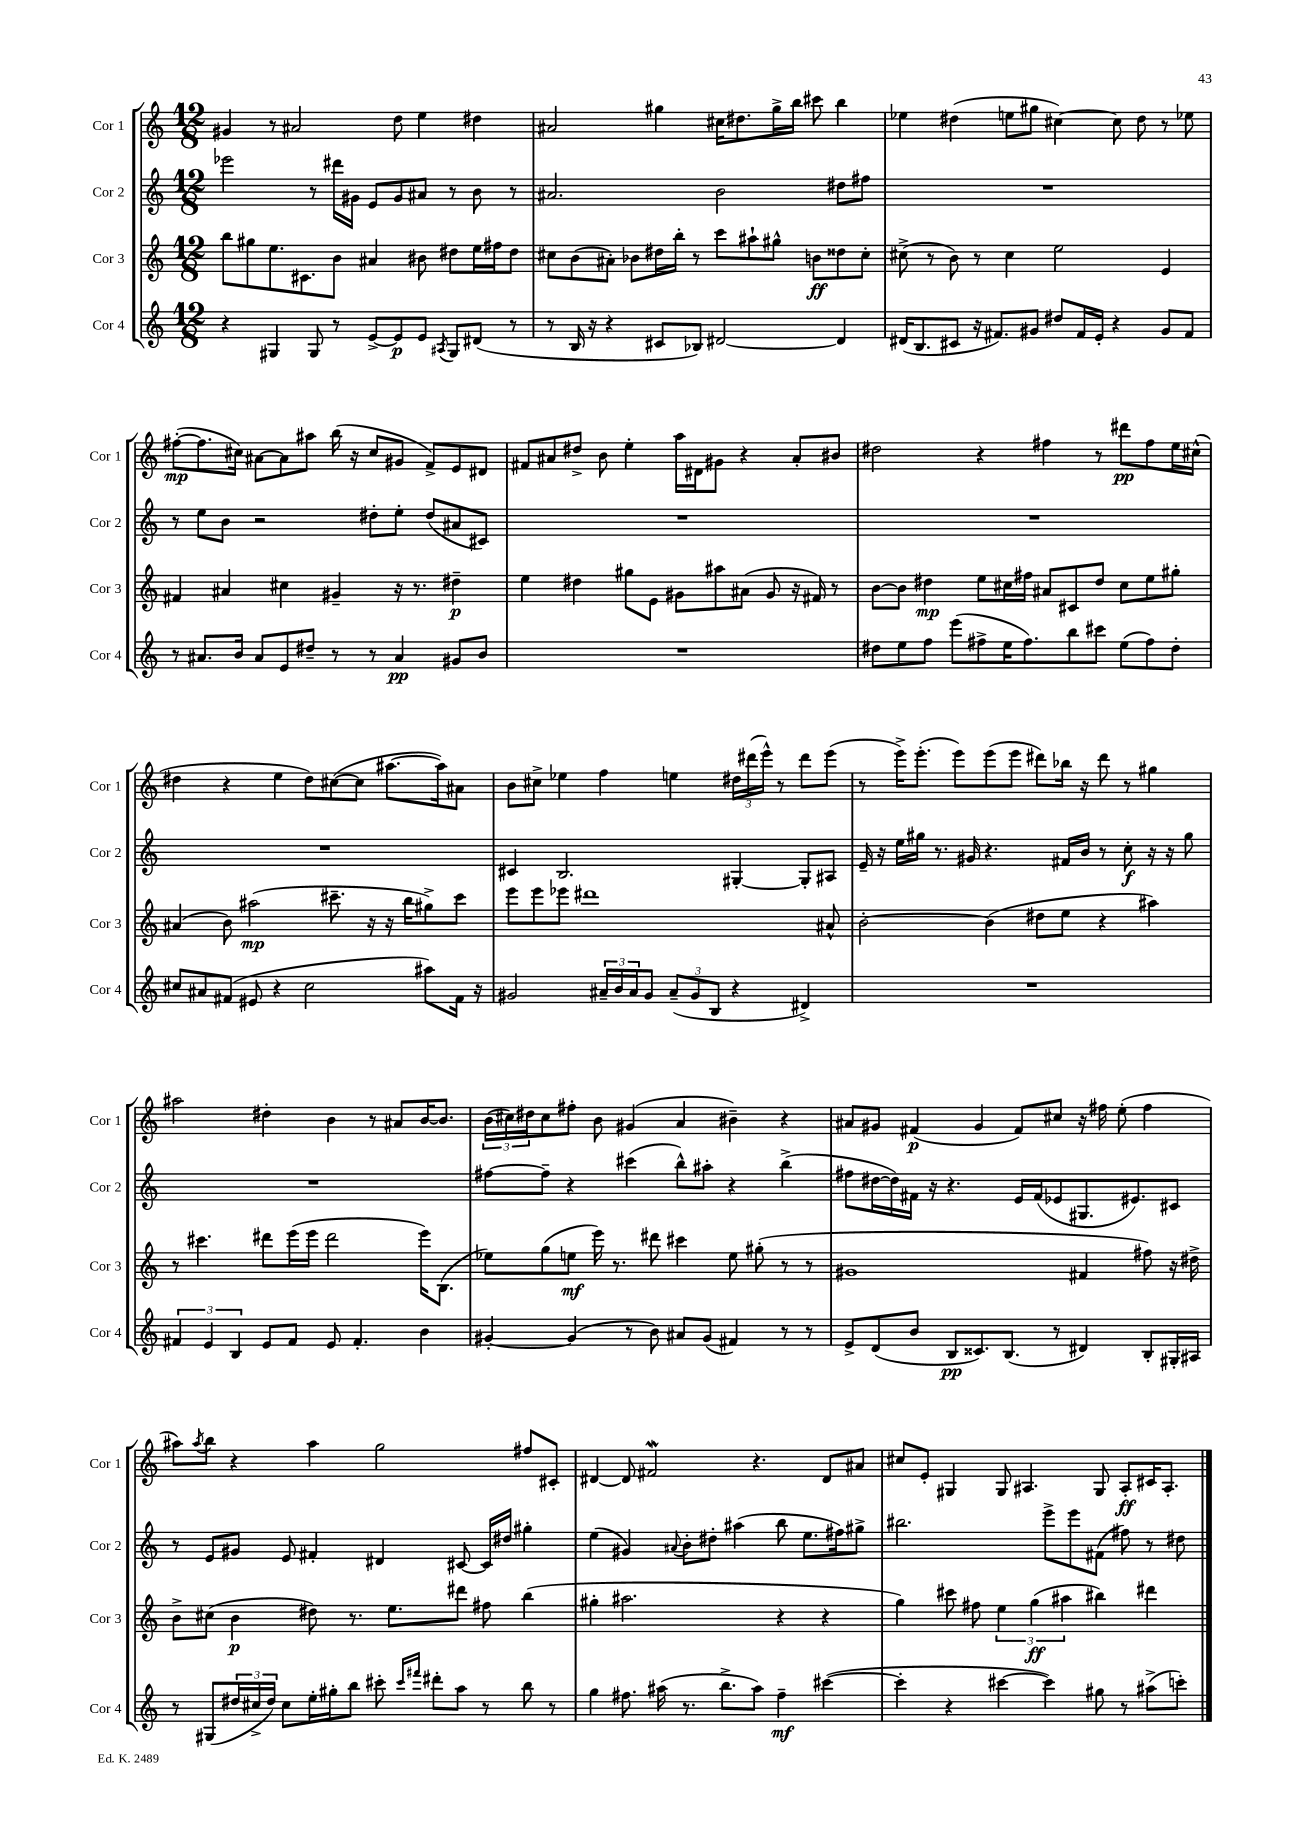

**kern	**dynam	**kern	**dynam	**kern	**dynam	**kern	**dynam
*part4	*part4	*part3	*part3	*part2	*part2	*part1	*part1
*staff4	*staff4	*staff3	*staff3	*staff2	*staff2	*staff1	*staff1
*I"Cor 4	*	*I"Cor 3	*	*I"Cor 2	*	*I"Cor 1	*
*I'Cor 4	*	*I'Cor 3	*	*I'Cor 2	*	*I'Cor 1	*
*clefG2	*	*clefG2	*	*clefG2	*	*clefG2	*
*k[]	*	*k[]	*	*k[]	*	*k[]	*
*M12/8	*	*M12/8	*	*M12/8	*	*M12/8	*
=140	=140	=140	=140	=140	=140	=140	=140
4r	.	8bb\L	.	2eee-X\	.	4g#X/	.
.	.	8gg#X\	.	.	.	.	.
4G#X/	.	8.ee\	.	.	.	8r	.
.	.	.	.	.	.	2a#X/	.
.	.	8.c#X\	.	.	.	.	.
8G#/	.	.	.	8r	.	.	.
8r	.	8b\J	.	16ddd#X\LL	.	.	.
.	.	.	.	16g#X\JJ	.	.	.
[8e^/L	.	4a#X/	.	8e/L	.	.	.
8e/]	p	.	.	8g#/	.	8dd\	.
8e/J	.	8b#X\	.	8a#X/J	.	4ee\	.
8qA#X/	.	.	.	.	.	.	.
8G#/L	.	8dd#X\L	.	8r	.	.	.
(8d#X/J	.	16ee\L	.	8b\	.	4dd#X\	.
.	.	16ff#X\J	.	.	.	.	.
8r	.	8dd#\J	.	8r	.	.	.
=141	=141	=141	=141	=141	=141	=141	=141
8r	.	8cc#X\L	.	2.a#X/	.	2a#X/	.
16B/	.	(8b\	.	.	.	.	.
16r	.	.	.	.	.	.	.
4r	.	8a#X'\J)	.	.	.	.	.
.	.	8b-X\L	.	.	.	.	.
8c#X/L	.	16dd#X\L	.	.	.	4gg#X\	.
.	.	16bb'\JJ	.	.	.	.	.
8B-X/J)	.	8r	.	.	.	.	.
[2d#X/	.	8ccc\L	.	2b\	.	16cc#X\KL	.
.	.	.	.	.	.	8.dd#X\	.
.	.	8aa#X`\	.	.	.	.	.
.	.	8gg#X^^\J	.	.	.	16gg#^\L	.
.	.	.	.	.	.	16bb\JJ	.
.	.	8bn\L	ff	.	.	8ccc#X\	.
4d#/]	.	8dd##X\	.	8dd#X\L	.	4bb\	.
.	.	8cc#'\J	.	8ff#X\J	.	.	.
=142	=142	=142	=142	=142	=142	=142	=142
(16d#X/KL	.	(8cc#X^\	.	1.r	.	4ee-X\	.
8.B/	.	.	.	.	.	.	.
.	.	8r	.	.	.	.	.
8c#X/J	.	8b\)	.	.	.	(4dd#X\	.
16r	.	8r	.	.	.	.	.
8.f#X/L)	.	.	.	.	.	.	.
.	.	4cc#\	.	.	.	8een\L	.
8g#X/J	.	.	.	.	.	8gg#X\J	.
8dd#X/L	.	2ee\	.	.	.	[4cc#X\)	.
16f#/L	.	.	.	.	.	.	.
16e'/JJ	.	.	.	.	.	.	.
4r	.	.	.	.	.	8cc#\]	.
.	.	.	.	.	.	8dd#\	.
8g#/L	.	4e/	.	.	.	8r	.
8f#/J	.	.	.	.	.	8ee-X\	.
!!LO:LB:g=z
=143	=143	=143	=143	=143	=143	=143	=143
8r	.	4f#X/	.	8r	.	([8ff#X'\L	mp
8.a#X/L	.	.	.	8ee\L	.	8.ff#\]	.
.	.	4a#X/	.	8b\J	.	.	.
16b/Jk	.	.	.	.	.	16cc#X\Jk)	.
8a#/L	.	.	.	2r	.	[8a#X\L	.
8e/	.	4cc#X\	.	.	.	8a#\]	.
8dd#X~/J	.	.	.	.	.	8aa#X\J	.
8r	.	4g#X~/	.	.	.	(16bb\	.
.	.	.	.	.	.	16r	.
8r	.	.	.	8dd#X'\L	.	8cc#/L	.
4a#/	pp	16r	.	8ee'\J	.	8g#X/J	.
.	.	8.r	.	.	.	.	.
.	.	.	.	(8dd#/L	.	8f^/L)	.
8g#X/L	.	4dd#X~\	p	8a#X/	.	8e/	.
8b/J	.	.	.	8c#X/J)	.	8d#X/J	.
=144	=144	=144	=144	=144	=144	=144	=144
1.r	.	4ee\	.	1.r	.	8f#X/L	.
.	.	.	.	.	.	8a#X/	.
.	.	4dd#X\	.	.	.	8dd#X^/J	.
.	.	.	.	.	.	8b\	.
.	.	8gg#X\L	.	.	.	4ee'\	.
.	.	8e\J	.	.	.	.	.
.	.	8g#X\L	.	.	.	16aa\LL	.
.	.	.	.	.	.	16d#X\J	.
.	.	8aa#X\	.	.	.	8g#X\J	.
.	.	(8a#X\J	.	.	.	4r	.
.	.	8g#/	.	.	.	.	.
.	.	16r	.	.	.	8a#'/L	.
.	.	16f#X/)	.	.	.	.	.
.	.	8r	.	.	.	8b#X/J	.
=145	=145	=145	=145	=145	=145	=145	=145
8dd#X\L	.	[8b\L	.	1.r	.	2dd#X\	.
8ee\	.	8b\J]	.	.	.	.	.
8ff\J	.	4dd#X\	mp	.	.	.	.
(8eee\L	.	.	.	.	.	.	.
8ff#X^\	.	8ee\L	.	.	.	4r	.
16ee\K	.	16cc#X\L	.	.	.	.	.
8.ff#\)	.	16ff#X\JJ	.	.	.	.	.
.	.	8a#X/L	.	.	.	4ff#X\	.
8bb\	.	8c#X/	.	.	.	.	.
8ccc#X\J	.	8dd#/J	.	.	.	8r	.
(8ee\L	.	8cc#\L	.	.	.	8ddd#X\L	pp
8ff#\)	.	8ee\	.	.	.	8ff#\	.
8dd#'\J	.	8gg#X'\J	.	.	.	16ee\L	.
.	.	.	.	.	.	(16cc#X^^\JJ	.
!!LO:LB:g=z
=146	=146	=146	=146	=146	=146	=146	=146
8cc#X/L	.	(4a#X/	.	1.r	.	4dd#X\	.
8a#X/	.	.	.	.	.	.	.
(8f#X/J	.	8b\)	.	.	.	4r	.
8e#X/	.	(2aa#X\	mp	.	.	.	.
4r	.	.	.	.	.	4ee\	.
2cc#\	.	.	.	.	.	8dd#\L)	.
.	.	8.ccc#X~\	.	.	.	([8cc#X\	.
.	.	.	.	.	.	8cc#\J]	.
.	.	16r	.	.	.	.	.
.	.	16r	.	.	.	[8.aa#X\L	.
.	.	16bb\KL	.	.	.	.	.
8aa#X\L)	.	8gg#X^\)	.	.	.	.	.
.	.	.	.	.	.	16aa#\k])	.
16f#\Jk	.	8ccc#\J	.	.	.	8a#X\J	.
16r	.	.	.	.	.	.	.
=147	=147	=147	=147	=147	=147	=147	=147
2g#X/	.	8eee\L	.	4c#X/	.	8b\L	.
.	.	8eee\	.	.	.	8cc#X^\J	.
.	.	8eee-X\J	.	2.B/	.	4ee-X\	.
.	.	1ddd#X	.	.	.	.	.
24a#X~/LL	.	.	.	.	.	4ff\	.
24b/	.	.	.	.	.	.	.
24a#/J	.	.	.	.	.	.	.
8g#/J	.	.	.	.	.	.	.
(12a#~/L	.	.	.	.	.	4een\	.
12g#/	.	.	.	.	.	.	.
12B/J	.	.	.	.	.	.	.
4r	.	.	.	[4G#X'/	.	24dd#X\LL	.
.	.	.	.	.	.	(24ddd#X\	.
.	.	.	.	.	.	24eee^^\JJ)	.
.	.	.	.	.	.	8r	.
4d#X^/)	.	.	.	8G#'/L]	.	8ddd#\L	.
.	.	8a#X^^/	.	8A#X/J	.	(8eee\J	.
=148	=148	=148	=148	=148	=148	=148	=148
1.r	.	[2b'\	.	16e~/	.	8r	.
.	.	.	.	16r	.	.	.
.	.	.	.	16ee\LL	.	16eee^\KL)	.
.	.	.	.	16gg#X\JJ	.	(8.eee'\J	.
.	.	.	.	8.r	.	.	.
.	.	.	.	.	.	8eee\L)	.
.	.	.	.	16g#X/	.	.	.
.	.	(4b\]	.	4.r	.	(8eee\	.
.	.	.	.	.	.	8eee\J	.
.	.	8dd#X\L	.	.	.	8ddd#X\L)	.
.	.	8ee\J	.	16f#X/LL	.	16bb-X\Jk	.
.	.	.	.	16b/JJ	.	16r	.
.	.	4r	.	8r	.	8ddd#\	.
.	.	.	.	8cc'\	f	8r	.
.	.	4aa#X\)	.	16r	.	4gg#X\	.
.	.	.	.	16r	.	.	.
.	.	.	.	8gg#\	.	.	.
!!LO:LB:g=z
=149	=149	=149	=149	=149	=149	=149	=149
6f#X/	.	8r	.	1.r	.	2aa#X\	.
.	.	4.ccc#X\	.	.	.	.	.
6e/	.	.	.	.	.	.	.
6B/	.	.	.	.	.	.	.
8e/L	.	8ddd#X\L	.	.	.	4dd#X'\	.
8f#/J	.	(16eee\L	.	.	.	.	.
.	.	16eee\JJ	.	.	.	.	.
8e/	.	2ddd#\	.	.	.	4b\	.
4.f#'/	.	.	.	.	.	.	.
.	.	.	.	.	.	8r	.
.	.	.	.	.	.	8a#X/L	.
4b\	.	16eee\KL)	.	.	.	[16b/K	.
.	.	(8.B\J	.	.	.	8.b/J]	.
=150	=150	=150	=150	=150	=150	=150	=150
[4g#X'/	.	8ee-X\L)	.	[8ff#X\L	.	(24b\LL	.
.	.	.	.	.	.	24cc#X\)	.
.	.	.	.	.	.	24dd#X\J	.
.	.	(8gg\	.	8ff#~\J]	.	8cc#\	.
(4g#/]	.	8een\J	mf	4r	.	8ff#X'\J	.
.	.	16eee\)	.	.	.	8b\	.
.	.	8.r	.	.	.	.	.
8r	.	.	.	(4ccc#X\	.	(4g#X/	.
8b\)	.	8ddd#X\	.	.	.	.	.
8a#X/L	.	4ccc#X\	.	8bb^^\L)	.	4a/	.
(8g#/J	.	.	.	8aa#X'\J	.	.	.
4f#X/)	.	8ee\	.	4r	.	4b#X~\)	.
.	.	(8gg#X'\	.	.	.	.	.
8r	.	8r	.	(4bb^\	.	4r	.
8r	.	8r	.	.	.	.	.
=151	=151	=151	=151	=151	=151	=151	=151
8e^/L	.	1g#X	.	8ff#X\L	.	8a#X/L	.
(8d/	.	.	.	[16dd#X\L	.	8g#X/J	.
.	.	.	.	16dd#\])	.	.	.
8b/J	.	.	.	16f#X\JJ	.	(4f#X/	p
.	.	.	.	16r	.	.	.
8B/L	pp	.	.	4.r	.	.	.
8.c##X/)	.	.	.	.	.	4g#/	.
(8.B/J	.	.	.	.	.	.	.
.	.	.	.	16e/LL	.	8f#/L)	.
.	.	.	.	(16f#/J	.	.	.
8r	.	.	.	8e-X/	.	8cc#X/J	.
4d#X/)	.	4f#X/	.	8.G#X/	.	16r	.
.	.	.	.	.	.	16ff#X\	.
.	.	.	.	.	.	(8ee'\	.
.	.	.	.	8.e#X/)	.	.	.
8B'/L	.	8ff#X\)	.	.	.	4ff#\	.
16G#X'/L	.	16r	.	8c#X/J	.	.	.
16A#X/JJ	.	16dd#X^\	.	.	.	.	.
!!LO:LB:g=z
=152	=152	=152	=152	=152	=152	=152	=152
8r	.	8b^\L	.	8r	.	8aa#X\L)	.
.	.	.	.	.	.	8qaa#/	.
(8G#X/L	.	(8cc#X\J	.	8e/L	.	8bb\J	.
24dd#X/L	.	4b\	p	8g#X/J	.	4r	.
24cc#X^/	.	.	.	.	.	.	.
24dd#/JJ)	.	.	.	.	.	.	.
8cc#\L	.	.	.	8e/	.	.	.
16ee'\L	.	8dd#X\)	.	4f#X'/	.	4aa#\	.
16gg#X'\J	.	.	.	.	.	.	.
8bb\J	.	8.r	.	.	.	.	.
8ccc#X'\	.	.	.	4d#X/	.	2gg\	.
.	.	8.ee\L	.	.	.	.	.
16qqccc#/LL	.	.	.	.	.	.	.
16qqfff#X/JJ	.	.	.	.	.	.	.
8ddd#X'\L	.	.	.	.	.	.	.
8aa\J	.	8ddd#X\J	.	[8c#X/	.	.	.
8r	.	8ff#X\	.	16c#/LL]	.	.	.
.	.	.	.	16dd#X/JJ	.	.	.
8bb\	.	(4bb\	.	4gg#X'\	.	8ff#X/L	.
8r	.	.	.	.	.	8c#X'/J	.
=153	=153	=153	=153	=153	=153	=153	=153
4gg\	.	4gg#X'\	.	(4ee\	.	[4d#X/	.
8.ff#X\	.	2.aa#X\	.	4g#X/)	.	8d#/]	.
.	.	.	.	.	.	2f#XW/	.
(16aa#X\	.	.	.	.	.	.	.
.	.	.	.	8qqa#X/	.	.	.
8.r	.	.	.	8b'\L	.	.	.
.	.	.	.	8dd#X'\J	.	.	.
8.bb^\L	.	.	.	.	.	.	.
.	.	.	.	(4aa#X\	.	.	.
8aa#\J)	.	.	.	.	.	4.r	.
4ff#~\	mf	4r	.	8bb\	.	.	.
.	.	.	.	8.ee\L	.	.	.
([4ccc#X\	.	4r	.	.	.	8d#/L	.
.	.	.	.	16ff#X\k)	.	.	.
.	.	.	.	8gg#X^\J	.	8a#X/J	.
=154	=154	=154	=154	=154	=154	=154	=154
4ccc#'\]	.	4gg\)	.	2.bb#X\	.	8cc#X/L	.
.	.	.	.	.	.	8e'/J	.
4r	.	8ccc#X\	.	.	.	4G#X/	.
.	.	8ff#X\	.	.	.	.	.
[4ccc#X\	.	6ee\	.	.	.	8G#/	.
.	.	.	.	.	.	4.A#X/	.
.	.	(6gg\	ff	.	.	.	.
4ccc#\])	.	.	.	8eee^\L	.	.	.
.	.	6aa#X\	.	.	.	.	.
.	.	.	.	8eee\	.	.	.
8gg#X\	.	4bb#X\)	.	(8f#X\J	.	8G#/	.
8r	.	.	.	8ff#X\)	.	8A#'/L	ff
(8aa#X^\L	.	4ddd#X\	.	8r	.	16c#X/K	.
.	.	.	.	.	.	8.A#'/J	.
8cccn'\J)	.	.	.	8dd#X\	.	.	.
==	==	==	==	==	==	==	==
*-	*-	*-	*-	*-	*-	*-	*-
